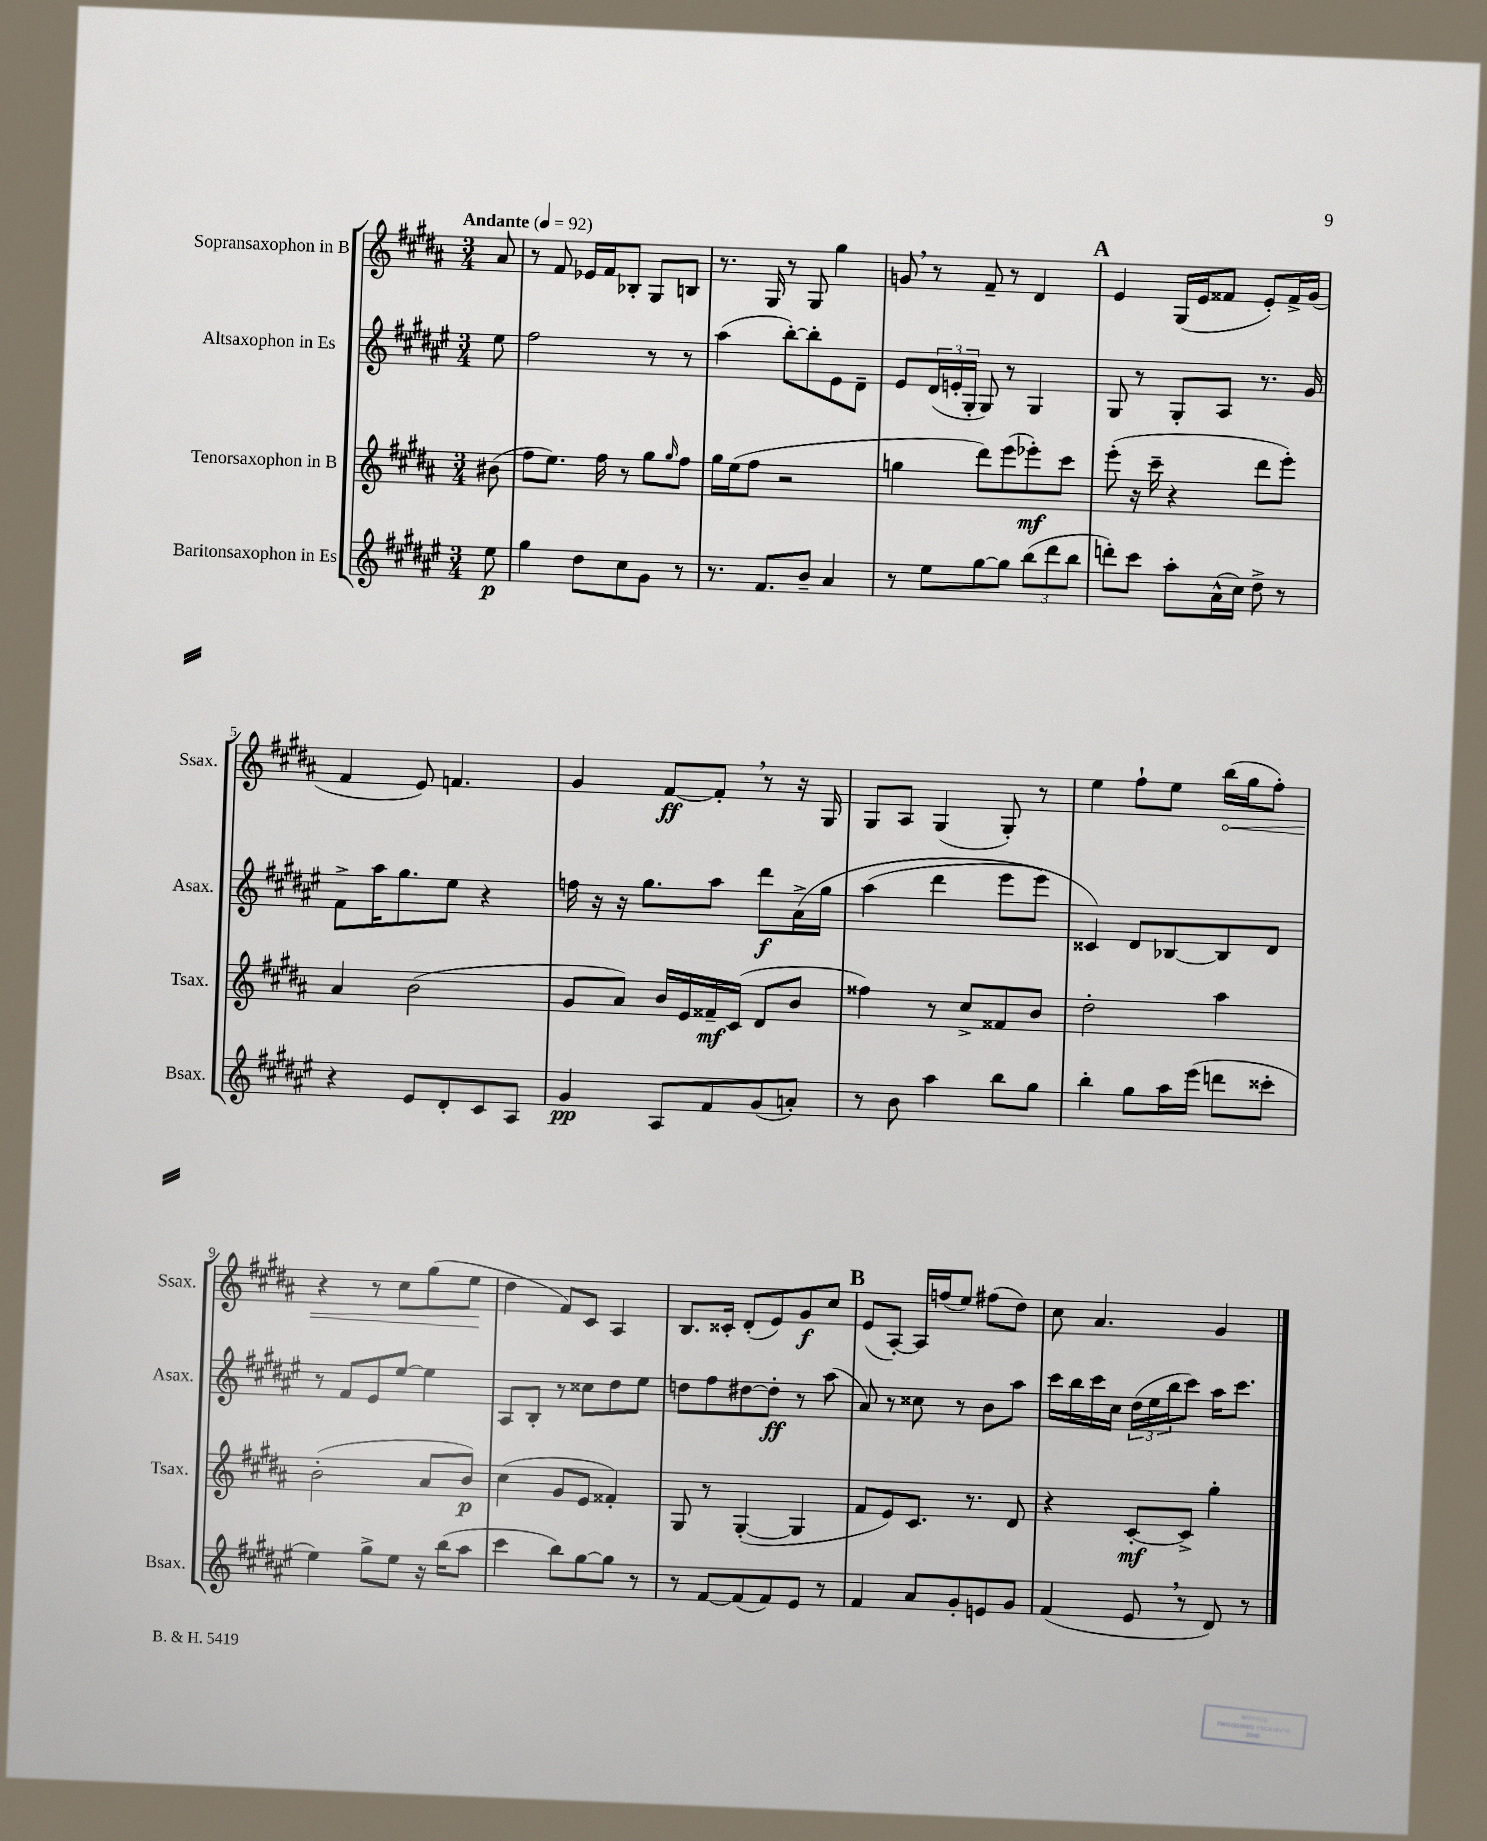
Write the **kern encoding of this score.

**kern	**kern	**kern	**kern
*staff4	*staff3	*staff2	*staff1
*clefG2	*clefG2	*clefG2	*clefG2
*k[f#c#g#d#a#e#]	*k[f#c#g#d#a#]	*k[f#c#g#d#a#e#]	*k[f#c#g#d#a#]
*M3/4	*M3/4	*M3/4	*M3/4
*MM92	*MM92	*MM92	*MM92
8ee#\	(8b#\	8ee#\	8a#/
=	=	=	=
4gg#\	8ff#\L	2ff#\	8r
.	8.ee\J)	.	8f#/
8dd#\L	.	.	16e-/LL
.	16ff#\	.	16f#/J
8cc#\	8r	.	8B-'/J
8g#\J	8gg#\L	8r	8G#/L
.	16qqgg#/	.	.
8r	8ff#\J	8r	8B/J
=	=	=	=
8.r	16gg#\LL	(4aa#\	8.r
.	(16ee\J	.	.
.	8ff#\J	.	.
8.f#/L	.	.	16G#/
.	2r	[8bb'\L)	8r
8b~/J	.	8bb'\]	8G#/
4a#/	.	8e#\	4gg#\
.	.	8d#~\J	.
=	=	=	=
8r	4gg\	8e#/L	8g/
8ee#\L	.	(24d#/L	8r
.	.	24e'/	.
.	.	24G#'/JJ	.
[8gg#\	8ddd#\L)	8G#/)	8f#~/
8gg#\]J	(8eee\	8r	8r
(12bb\L	8eee-'\)	4G#/	4d#/
12ddd#\	.	.	.
.	8ccc#\J	.	.
12bb\J	.	.	.
=	=	=	=
8ddd'\L)	(8eee'\	8G#/	4e/
8ccc#\J	16r	8r	.
.	16ccc#~\	.	.
8aa#'\L	4r	8G#'/L	(16G#/LL
.	.	.	16e/J
(16a#^^\L	.	8A#/J	8f##/J
16cc#\JJ)	.	.	.
8dd#^\	8ddd#\L	8.r	8e'/L)
8r	8eee'\J)	.	16f##^/L
.	.	16g#/	(16g#/JJ
=	=	=	=
4r	4a#/	8f#^\L	4f#/
.	.	16aa#\K	.
.	.	8.gg#\	.
8e#/L	(2b\	.	8e/)
8d#'/	.	8ee#\J	4.f/
8c#/	.	4r	.
8A#/J	.	.	.
=	=	=	=
4g#/	8g#/L	16ff\	4g#/
.	.	16r	.
.	8a#/J)	16r	.
.	.	8.gg#\L	.
8A#/L	16b/LL	.	[8f#/L
.	16e/	.	.
8f#/	16f##~/	8aa#\J	8f#'/]J
.	(16c#/JJ	.	.
(8g#/	8d#/L	8ddd#\L	8r
8a'/J)	8b/J	&(16a#^\L	16r
.	.	16gg#\JJ	16G#/
=	=	=	=
8r	4ff##\)	(4aa#\	8G#/L
8b\	.	.	8A#/J
4aa#\	8r	4ddd#\	(4G#/
.	8cc#^/L	.	.
8bb\L	8f##/	8eee#\L	8G#'/)
8gg#\J	8b/J	8eee#\J)	8r
=	=	=	=
4bb'\	2dd#'\	4c##/&)	4ee\
8gg#\L	.	8d#/L	8ff#`\L
16aa#\L	.	[8B-/	8ee\J
(16eee#\JJ	.	.	.
8ddd\L	4aa#\	8B-/]	(16bb\LL
.	.	.	16gg#\J
8ccc##'\J	.	8d#/J	8ff#'\J)
=	=	=	=
4ee#\)	(2b'\	8r	4r
.	.	8f#/L	.
8gg#^\L	.	8e#/	8r
8ee#\J	.	[8ee#/J	8cc#\L
16r	8a#/L	4ee#\]	(8gg#\
(16bb\LK	.	.	.
8aa#\J	8b/J)	.	8ee\J
=	=	=	=
4ccc#\	(4cc#\	8A#/L	4dd#\
.	.	8B'/J	.
8bb\L)	8g#/L	8r	8f#/L)
[8gg#\	8e/J	8cc##\L	8c#/J
8gg#\]J	4f##'/)	8dd#\	4A#/
8r	.	8ee#\J	.
=	=	=	=
8r	8G#/	8dd\L	8.B/L
[8f#/L	8r	8ff#\	.
.	.	.	16c##'/Jk
(8f#/]	([4G#'/	[8dd#\	(8d#'/L
8f#/)	.	8dd#'\]J	8e/)
8e#/J	4G#/]	8r	8g#/
8r	.	(8aa#\	8cc#/J
=	=	=	=
4f#/	8f#/L	8a#/)	(8e/L
.	8e/)	8r	[8A#'/J)
8a#/L	8.c#/J	8cc##\	16A#/]LL
.	.	.	(16ff/J
8g#'/	.	8r	8ee/J)
.	8.r	.	.
8e/	.	8b\L	(8ff#\L
8g#/J	8d#/	8aa#\J	8dd#\J)
=	=	=	=
(4f#/	4r	16ccc#\LL	8cc#\
.	.	16bb\	.
.	.	16ccc#\	4.a#/
.	.	16cc#\JJ	.
8e#/	[8c#'/L	(24dd#\LL	.
.	.	24ee#\	.
.	.	24bb\J	.
8r	8c#^/]J	8ccc#\J)	.
8d#/)	4gg#'\	16aa#\LK	4g#/
.	.	8.ccc#\J	.
8r	.	.	.
==	==	==	==
*-	*-	*-	*-
